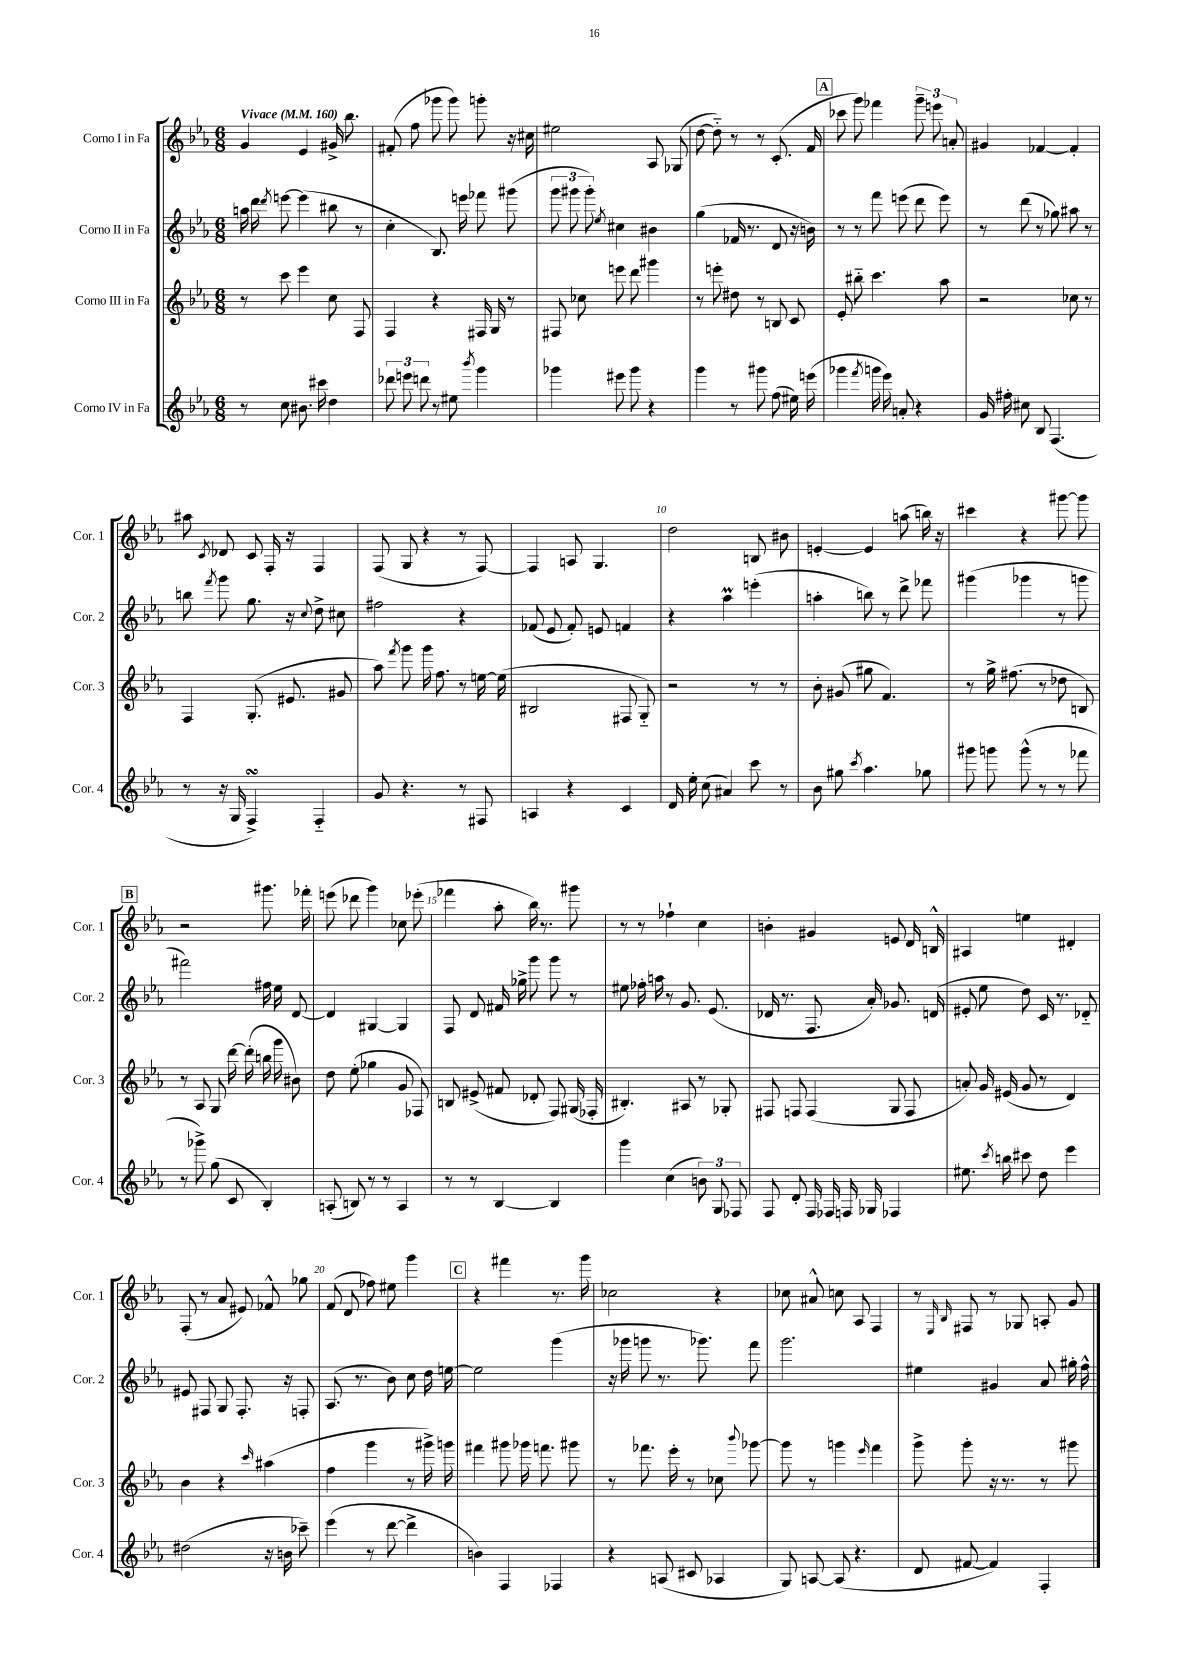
<<
\new StaffGroup <<
\new Staff = "s0" \with { instrumentName = "Corno I in Fa" shortInstrumentName = "Cor. 1" } {
    \clef treble \key ees \major \numericTimeSignature \time 6/8 \tempo "Vivace" 4 = 160
    \autoBeamOff g'4 ees'4 gis'16-> bes''8. |
    fis'8-.( f''8 ges'''8 ges'''8) g'''8-. r16 cis''16 |
    eis''2 aes8 ges8( |
    d''8~ d''8-_) r8 r8 c'8.-.( f'16 |
    \mark \markup { \box "A" } ces'''8 g'''8) fes'''4 \tuplet 3/2 { g'''8-- e'''8 a'8-. } |
    gis'4 fes'4~ fes'4-. |
    ais''8 \acciaccatura { c'8 } des'8 c'8 f16-. r16 f4 |
    f8( g8 r4 r8 f8~) |
    f4 a8 g4. |
    d''2 b8 bis'8 |
    e'4~-. e'4 a''8( b''16) r16 |
    cis'''4 r4 gis'''8~ gis'''8 |
    \mark \markup { \box "B" } r2 gis'''8. fes'''16-. |
    e'''8( des'''8 g'''4) ces''8 ees'''8-.( |
    fes'''4 aes''8-. bes''16) r8. gis'''8 |
    r8 r8 fes''4-! c''4 |
    b'4-. gis'4 e'8 d'16 b16-^ |
    ais4 e''4 dis'4-. |
    f8-.( r8 aes'8 eis'8) fes'8-^ ges''8 |
    f'8( d'8 fes''8) eis''8 g'''4 |
    \mark \markup { \box "C" } r4 fis'''4 r8. g'''16 |
    ces''2 r4 |
    ces''8 ais'8-^ c''8 aes8 f4 |
    r8 \grace { ees16 bes16 } fis8 r8 ges8 a8-. g'8 \bar "|." |
}
\new Staff = "s1" \with { instrumentName = "Corno II in Fa" shortInstrumentName = "Cor. 2" } {
    \clef treble \key ees \major \numericTimeSignature \time 6/8
    \autoBeamOff a''16 d'''16 \acciaccatura { d'''8 } e'''8~ e'''4( bis''8 r8 |
    c''4-. bes8.) e'''16 fes'''8 gis'''8( |
    \tuplet 3/2 { g'''8 gis'''8 gis'''8-.) } \acciaccatura { ees''8 } cis''4 bis'4 |
    g''4( fes'16 r8. d'8 r16 b'16) |
    \mark \markup { \box "A" } r8 r8 f'''8 e'''8( d'''8 e'''8) |
    r8 d'''8( r8 ges''8) ais''8 r8 |
    b''8 \acciaccatura { f'''8 } g'''8 g''8. r16 \appoggiatura { c''8 } d''8-> cis''8 |
    fis''2 r4 |
    fes'8( ees'8 fes'8-.) e'8 f'4 |
    r4 aes''4\prall e'''4-.( |
    a''4-. b''8) r8 d'''8-> fes'''8 |
    gis'''4( ges'''4 r8 g'''8 |
    \mark \markup { \box "B" } fis'''2) fis''16 ees''16 d'8~ |
    d'4 gis4~ gis4 |
    f8 d'8 fis'16 ges''16-> g'''8 g'''8 r8 |
    eis''8 fes''16-. a''16 r8 g'8. ees'8.( |
    des'16 r8. f8. aes'16-.) ges'8. d'16( |
    eis'8-. ees''8 d''8) c'16 r8. des'8-_ |
    eis'8 fis8 g8 fis8.-. r16 f8-. |
    aes8.( r8. bes'8) c''8 d''16 e''16~ |
    \mark \markup { \box "C" } e''2 g'''4( |
    r16 ges'''16 g'''8 r8. ges'''8.) f'''8 |
    g'''2. |
    eis''4 gis'4 aes'8 gis''16-. f''16-^ \bar "|." |
}
\new Staff = "s2" \with { instrumentName = "Corno III in Fa" shortInstrumentName = "Cor. 3" } {
    \clef treble \key ees \major \numericTimeSignature \time 6/8
    \autoBeamOff r8 c'''8 ees'''4 c''8 f8 |
    f4 r4 fis16 g16 r8 |
    fis8 ces''8 e'''8 d'''8 gis'''4 |
    r8 e'''8-. dis''8 r8 b8 c'8 |
    \mark \markup { \box "A" } ees'8-. bis''8-_ c'''4. aes''8 |
    r2 ces''8 r8 |
    f4 g8.-.( eis'8. gis'8 |
    aes''8) \acciaccatura { f'''8 } g'''8 g'''16 f''8. r8 e''16~ e''16( |
    bis2 fis8 g8-_) |
    r2 r8 r8 |
    bes'8-. gis'8( gis''8 f'4.) |
    r8 g''16-> fis''8.( r8 des''8 b8) |
    \mark \markup { \box "B" } r8 aes8 g8 d'''16~ d'''16-.( b''16 g'''16 bis'8) |
    d''8 ees''8-.( ges''4 g'8 fes8) |
    b8 eis'8->( fis'8 des'8-. f8) gis16( fes16-. |
    bis4.-.) ais8 r8 ges8-. |
    fis8 f8 f4( g8 f8 |
    a'8-.) g'16 eis'16( g'8 r8 d'4) |
    bes'4 r4 \grace { c'''16 } ais''4( |
    f''4 g'''4 r8 gis'''16->) g'''16 |
    \mark \markup { \box "C" } fis'''4 gis'''8 ges'''16 f'''8. gis'''8 |
    r8 fes'''8. ees'''16-. r8 ces''8 \appoggiatura { bes'''8 } ges'''8~ |
    ges'''8 r8 g'''4 \grace { ees'''16 } f'''4 |
    g'''8-> g'''8-. r16 r8. r8 gis'''8 \bar "|." |
}
\new Staff = "s3" \with { instrumentName = "Corno IV in Fa" shortInstrumentName = "Cor. 4" } {
    \clef treble \key ees \major \numericTimeSignature \time 6/8
    \autoBeamOff r8 c''8 bis'8. cis'''16 d''4 |
    \tuplet 3/2 { des'''8 e'''8 d'''8 } r8 eis''8 \acciaccatura { bes'''8 } g'''4 |
    ges'''4 eis'''8 ges'''8 r4 |
    g'''4 r8 gis'''8 f''8( eis''16) e'''16( |
    \mark \markup { \box "A" } ges'''4 \acciaccatura { f'''8 } g'''16 ees'''16) a'8-. r4 |
    g'16 fis''16-. cis''8 bes8 f4.( |
    r8 r16 g16 f4->\turn) f4-_ |
    g'8 r4. r8 fis8 |
    a4 r4 c'4 |
    d'16 ees''16-. c''8( ais'4) c'''8 r8 |
    bes'8 gis''8 \acciaccatura { c'''8 } aes''4. ges''8 |
    gis'''8 g'''8 g'''8-^( r8 r8 fes'''8 |
    \mark \markup { \box "B" } r8 ges'''8->) g''8( c'8 bes4-.) |
    a8-.( b8) r8 r8 a4 |
    r8 r8 bes4~ bes4 |
    g'''4 c''4( \tuplet 3/2 { b'8) g8 fes8 } |
    f8 d'8-. f16 fes16 f16 ges16 fes4 |
    eis''8. \acciaccatura { c'''8 } b''16 cis'''8 d''8 ees'''4 |
    dis''2( r16 b'16 ces'''8--) |
    ees'''4( r8 d'''8~ d'''4-> |
    \mark \markup { \box "C" } b'4) f4 fes4 |
    r4 a8( cis'8 aes4 |
    g8) a8~ a8( r4. |
    d'8 fis'8~ fis'4) f4-. \bar "|." |
}
>>
>>
\layout { \context { \Score \override BarNumber.break-visibility = ##(#f #t #t) barNumberVisibility = #(every-nth-bar-number-visible 5) } }
